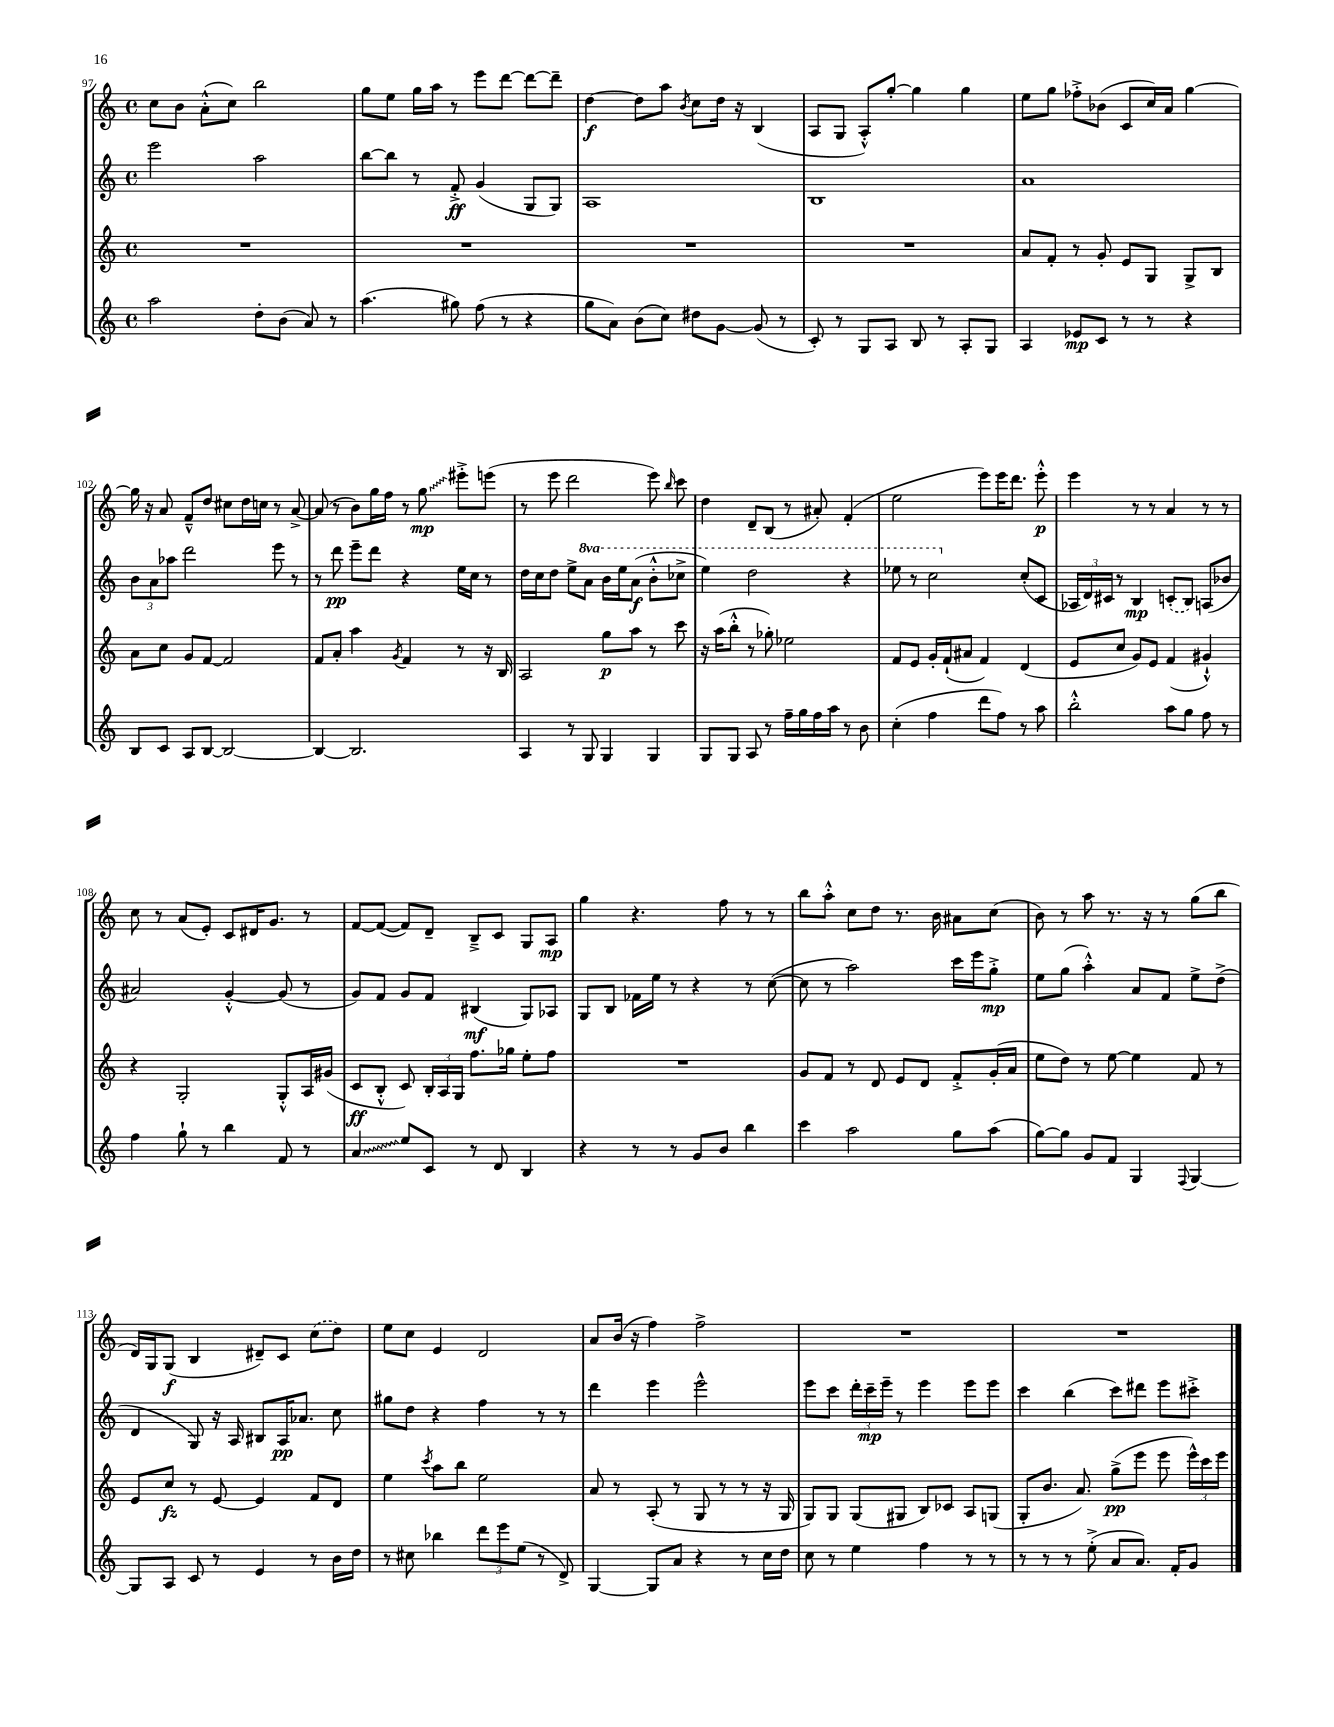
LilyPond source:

<<
\new StaffGroup <<
\new Staff = "s0" {
    \clef treble \key c \major \defaultTimeSignature \time 4/4
    \autoBeamOff c''8[ b'8] a'8[-.-^( c''8]) b''2 |
    g''8[ e''8] g''16[ a''16] r8 e'''8[ d'''8]~ d'''8[~ d'''8]-- |
    d''4~\f d''8[ a''8] \acciaccatura { b'8 } c''8[ d''16] r16 b4( |
    a8[ g8] a8[-.-^) g''8]~-. g''4 g''4 |
    e''8[ g''8] fes''8[-.-> bes'8]( c'8[ c''16) a'16] g''4~ |
    g''16 r16 a'8 f'8[---^ d''8] cis''8[ d''16 c''16] r8 a'8~-> |
    a'8( r8 b'8[) g''16 f''16] r8 \once \override Glissando.style = #'zigzag g''8\glissando\mp eis'''8[-.-> e'''8]( |
    r8 e'''8 d'''2 e'''8) \grace { b''16 } c'''8 |
    d''4 d'8[-- b8]( r8 ais'8-.) f'4-.( |
    e''2 e'''8[) e'''16 d'''8.] e'''8-.-^\p |
    e'''4 r8 r8 a'4 r8 r8 |
    c''8 r8 a'8[( e'8]-.) c'8[ dis'16 g'8.] r8 |
    f'8[~ f'8]~( f'8[) d'8]-- b8[---> c'8] g8[ a8]\mp |
    g''4 r4. f''8 r8 r8 |
    b''8[ a''8]-.-^ c''8[ d''8] r8. b'16 ais'8[ c''8]( |
    b'8) r8 a''8 r8. r16 r8 g''8[( b''8] |
    d'16[) g16 g8]\f( b4 dis'8[--) c'8] \once \slurDashed c''8[( d''8]) |
    e''8[ c''8] e'4 d'2 |
    a'8[ b'16]( r16 f''4) f''2-> |
    R1 |
    R1 \bar "|." |
}
\new Staff = "s1" {
    \clef treble \key c \major \defaultTimeSignature \time 4/4 \set Staff.ottavationMarkups = #ottavation-simple-ordinals
    \autoBeamOff e'''2 a''2 |
    b''8[~ b''8] r8 f'8-.->\ff g'4( g8[ g8]) |
    a1 |
    b1 |
    a'1 |
    \tuplet 3/2 { b'8[ a'8 aes''8] } d'''2 e'''8 r8 |
    r8 d'''8\pp e'''8[-- d'''8] r4 e''16[ c''16] r8 |
    d''16[ c''16 d''8] e''8[-> \ottava #1 a''8] b''16[ e'''16 a''8]\f( b''8[-.-^ ces'''8]-> |
    e'''4) d'''2 r4 |
    ees'''8 r8 c'''2 \ottava #0 c''8[-.( c'8] |
    \tuplet 3/2 { aes16[ d'16) cis'16] } r8 b4\mp \once \slurDashed c'8[-.( b8]) a8[( bes'8] |
    ais'2) g'4~-.-^ g'8( r8 |
    g'8[) f'8] g'8[ f'8] bis4\mf( g8[) aes8] |
    g8[ b8] fes'16[ e''16] r8 r4 r8 c''8~( |
    c''8 r8 a''2) c'''16[ e'''16 g''8]-.->\mp |
    e''8[ g''8]( a''4-.-^) a'8[ f'8] e''8[-> d''8]->( |
    d'4 g8) r16 a16 bis8[ a16\pp aes'8.] c''8 |
    gis''8[ d''8] r4 f''4 r8 r8 |
    d'''4 e'''4 e'''2-^ |
    e'''8[ c'''8] \tuplet 3/2 { d'''16[-. c'''16--\mp e'''16]-- } r8 e'''4 e'''8[ e'''8] |
    c'''4 b''4( c'''8[) dis'''8] e'''8[ cis'''8]-.-> \bar "|." |
}
\new Staff = "s2" {
    \clef treble \key c \major \defaultTimeSignature \time 4/4
    \autoBeamOff R1 |
    R1 |
    R1 |
    R1 |
    a'8[ f'8]-. r8 g'8-. e'8[ g8] g8[-> b8] |
    a'8[ c''8] g'8[ f'8]~ f'2 |
    f'8[ a'8]-. a''4 \acciaccatura { g'8 } f'4 r8 r16 b16 |
    a2 g''8[\p a''8] r8 c'''8 |
    r16 a''16[( b''8]-.-^ r8 ges''8-.) ees''2 |
    f'8[ e'8] g'16[-. f'16-!( ais'8] f'4) d'4( |
    e'8[ c''8] g'8[) e'8] f'4( gis'4-!-^) |
    r4 g2-. g8[-.-^ a16 gis'16]( |
    c'8[\ff b8]-.-^ c'8) \tuplet 3/2 { b16[-. a16 g16] } f''8.[ ges''16] e''8[-. f''8] |
    R1 |
    g'8[ f'8] r8 d'8 e'8[ d'8] f'8[-.-> g'16-.( a'16] |
    e''8[ d''8]) r8 e''8~ e''4 f'8 r8 |
    e'8[ c''8]\fz r8 e'8~ e'4 f'8[ d'8] |
    e''4 \acciaccatura { c'''8 } a''8[ b''8] e''2 |
    a'8 r8 a8-.( r8 g8 r8 r8 r16 g16 |
    g8[) g8] g8[( gis8] b8[) ces'8] a8[ g8]( |
    g8[-. b'8.] a'8.) g''8[->\pp( e'''8] e'''8 \tuplet 3/2 { e'''16[-^) c'''16 e'''16] } \bar "|." |
}
\new Staff = "s3" {
    \clef treble \key c \major \defaultTimeSignature \time 4/4
    \autoBeamOff a''2 d''8[-. b'8]( a'8) r8 |
    a''4.( gis''8) f''8( r8 r4 |
    g''8[ a'8]) b'8[( c''8]) dis''8[ g'8]~ g'8( r8 |
    c'8-.) r8 g8[ a8] b8 r8 a8[-. g8] |
    a4 ees'8[\mp c'8] r8 r8 r4 |
    b8[ c'8] a8[ b8]~ b2~ |
    b4~ b2. |
    a4 r8 g8 g4 g4 |
    g8[ g8] a8 r8 f''16[-- g''16 f''16 a''16] r8 b'8 |
    c''4-.( f''4 d'''8[ f''8]) r8 a''8 |
    b''2-.-^ a''8[ g''8] f''8 r8 |
    f''4 g''8-! r8 b''4 f'8 r8 |
    \once \override Glissando.style = #'zigzag a'4\glissando e''8[ c'8] r8 d'8 b4 |
    r4 r8 r8 g'8[ b'8] b''4 |
    c'''4 a''2 g''8[ a''8]( |
    g''8[~) g''8] g'8[ f'8] g4 \appoggiatura { f8 } g4~ |
    g8[ a8] c'8 r8 e'4 r8 b'16[ d''16] |
    r8 cis''8 bes''4 \tuplet 3/2 { d'''8[ e'''8 e''8]( } r8 d'8->) |
    g4~ g8[ a'8] r4 r8 c''16[ d''16] |
    c''8 r8 e''4 f''4 r8 r8 |
    r8 r8 r8 e''8-.->( a'8[ a'8.]) f'16[-. g'8] \bar "|." |
}
>>
>>
\layout { \context { \Score currentBarNumber = #97 } }
